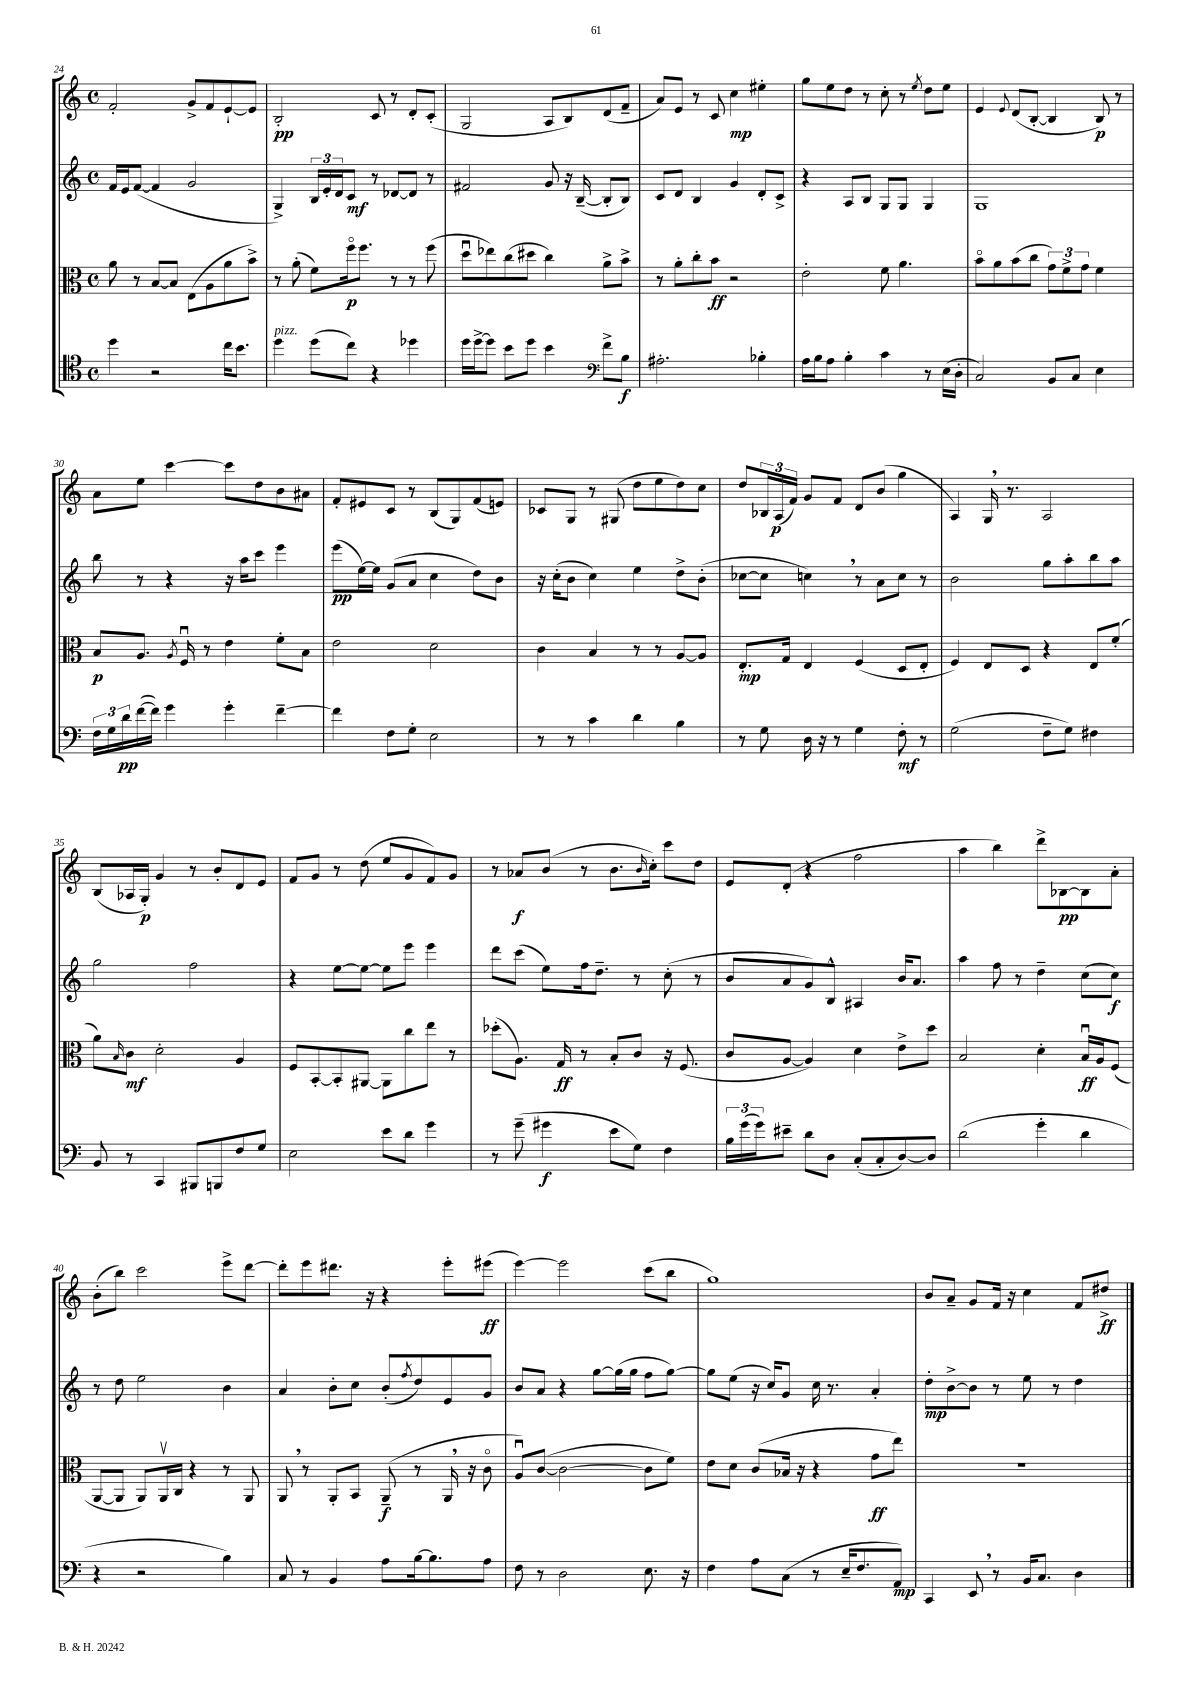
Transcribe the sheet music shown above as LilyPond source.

<<
\new StaffGroup <<
\new Staff = "s0" {
    \clef treble \key c \major \defaultTimeSignature \time 4/4
    f'2-. g'8-> f'8 e'8~-! e'8 |
    b2-.\pp c'8 r8 d'8-. c'8-.( |
    g2 a8 b8) d'8( f'8-- |
    a'8) e'8 r8 c'8 c''4\mp eis''4-. |
    g''8 e''8 d''8 r8 c''8-. r8 \acciaccatura { e''8 } d''8 e''8 |
    e'4 \appoggiatura { e'8 } d'8( b8~-. b4 b8\p) r8 |
    a'8 e''8 c'''4~ c'''8 d''8 b'8 ais'8 |
    f'8-. eis'8 c'8 r8 b8( g8) f'8( e'8) |
    ces'8 g8 r8 gis8( d''8 e''8 d''8) c''8 |
    d''8 \tuplet 3/2 { bes16 a16\p( f'16) } g'8 f'8 d'8 b'8( g''4 |
    a4) g16 \breathe r8. a2 |
    b8( aes16 g16-.\p) g'4 r8 b'8-. d'8 e'8 |
    f'8 g'8 r8 d''8( e''8 g'8 f'8) g'8 |
    r8 aes'8\f b'8( r8 b'8. \grace { b'16 } c''16-.) c'''8 d''8 |
    e'8 d'8-.( r4 f''2 |
    a''4 b''4) d'''8-> bes8~\pp bes8 a'8-. |
    b'8-.( b''8) c'''2 e'''8-> d'''8~ |
    d'''8-. e'''8 dis'''8. r16 r4 e'''8-. eis'''8\ff( |
    e'''4~) e'''2 c'''8( b''8 |
    g''1) |
    b'8 a'8-- g'8 f'16 r16 c''4 f'8 dis''8->\ff \bar "|." |
}
\new Staff = "s1" {
    \clef treble \key c \major \defaultTimeSignature \time 4/4
    f'16 e'16 f'8~( f'4 g'2 |
    g4->) \tuplet 3/2 { b16 e'16-. d'16 } c'8\mf r8 des'8~ des'8 r8 |
    fis'2 g'8 r16 b16~--( b8-. b8) |
    c'8 d'8 b4 g'4 d'8-. c'8-> |
    r4 a8 b8 g8 g8 g4 |
    g1 |
    b''8 r8 r4 r16 a''16 c'''8 e'''4 |
    e'''8\pp( e''16~) e''16 g'8( a'8 c''4 d''8) b'8 |
    r16 c''16-.( b'8 c''4) e''4 d''8-> b'8-.( |
    ces''8~ ces''8 c''4) \breathe r8 a'8 c''8 r8 |
    b'2 g''8 a''8-. b''8 a''8 |
    g''2 f''2 |
    r4 e''8~ e''8~ e''8 e'''8 e'''4 |
    d'''8 c'''8( e''8) f''16 d''8.-- r8 c''8-.( r8 |
    b'8 a'8 g'8) b8-^ ais4 b'16 a'8. |
    a''4 f''8 r8 d''4-- c''8( c''8\f) |
    r8 d''8 e''2 b'4 |
    a'4 b'8-. c''8 b'8-.( \acciaccatura { f''8 } d''8) e'8 g'8 |
    b'8 a'8 r4 g''8~ g''16( g''16 f''8 g''8~) |
    g''8 e''8( r16 c''16) g'8 c''16 r8. a'4-. |
    d''8-.\mp b'8~-> b'8 r8 e''8 r8 d''4 \bar "|." |
}
\new Staff = "s2" {
    \clef alto \key c \major \defaultTimeSignature \time 4/4
    a'8 r8 b8~ b8 e8( a8 a'8 b'8->) |
    r8 a'8-.( f'8) f''16\flageolet\p f''8. r8 r8 f''8( |
    d''8\downbow ees''8) c''8( dis''8 c''4) a'8-> b'8-> |
    r8 a'8-. c''8-. b'8\ff r2 |
    e'2-. f'8 a'4. |
    b'8\flageolet a'8 b'8( c''8 \tuplet 3/2 { g'8) f'8-> g'8 } f'4 |
    b8\p a8. \acciaccatura { a8 } f16\downbow r8 e'4 f'8-. b8 |
    e'2 d'2 |
    c'4 b4 r8 r8 a8~ a8 |
    e8.-.\mp g16 e4 f4( d8 e8-. |
    f4) e8 d8 r4 e8 f'8-.( |
    a'8) \grace { b16 } c'8\mf d'2-. a4 |
    f8 b,8~-. b,8-. ais,8~ ais,8 c''8 e''8 r8 |
    des''8-.( a8.) g16\ff r8 b8-. c'8 r16 f8.( |
    c'8 a8~ a4) d'4 e'8-> d''8 |
    b2 d'4-. b16\downbow\ff a16 f8( |
    a,8~ a,8 a,8) a,16\upbow c16 r4 r8 a,8 |
    a,8 \breathe r8 a,8-. b,8 a,8--\f( r8 a,16 \breathe r16 c'8\flageolet |
    a8\downbow) c'8~( c'2~ c'8 f'8) |
    e'8 d'8 c'8( bes16 r16 r4 g'8\ff e''8) |
    R1 \bar "|." |
}
\new Staff = "s3" {
    \clef tenor \key c \major \defaultTimeSignature \time 4/4
    d''4 r2 c''16 b'8. |
    d''4^\markup { \italic "pizz." } d''8( c''8) r4 des''4 |
    d''16 d''16~-> d''8 b'8 d''8 b'4 \clef bass f'8-> b8\f |
    ais2.-. bes4-. |
    a16 b16 a8 b4-. c'4 r8 e16( d16-. |
    c2) b,8 c8 e4 |
    \tuplet 3/2 { f16 g16 d'16\pp } f'16~( f'16) g'4 g'4-. f'4~-- |
    f'4 f8 g8-. e2 |
    r8 r8 c'4 d'4 b4 |
    r8 g8 d16 r16 r8 g4 f8-.\mf r8 |
    g2( f8-- g8) fis4 |
    b,8 r8 c,4 bis,,8 b,,8 f8 g8 |
    e2 e'8 d'8 g'4 |
    r8 g'8--( gis'4\f e'8 g8) f4 |
    \tuplet 3/2 { b16 g'16( g'16) } eis'8-- d'8 d8 c8-.( c8-. d8~) d8 |
    d'2( g'4-. d'4 |
    r4 r2 b4) |
    c8 r8 b,4 a8 b16~ b8. a8 |
    f8 r8 d2 e8. r16 |
    f4 a8 c8( r8 e16-- f8. a,8\mp) |
    c,4 e,8 \breathe r8 b,16 c8. d4 \bar "|." |
}
>>
>>
\layout { \context { \Score currentBarNumber = #24 } }
